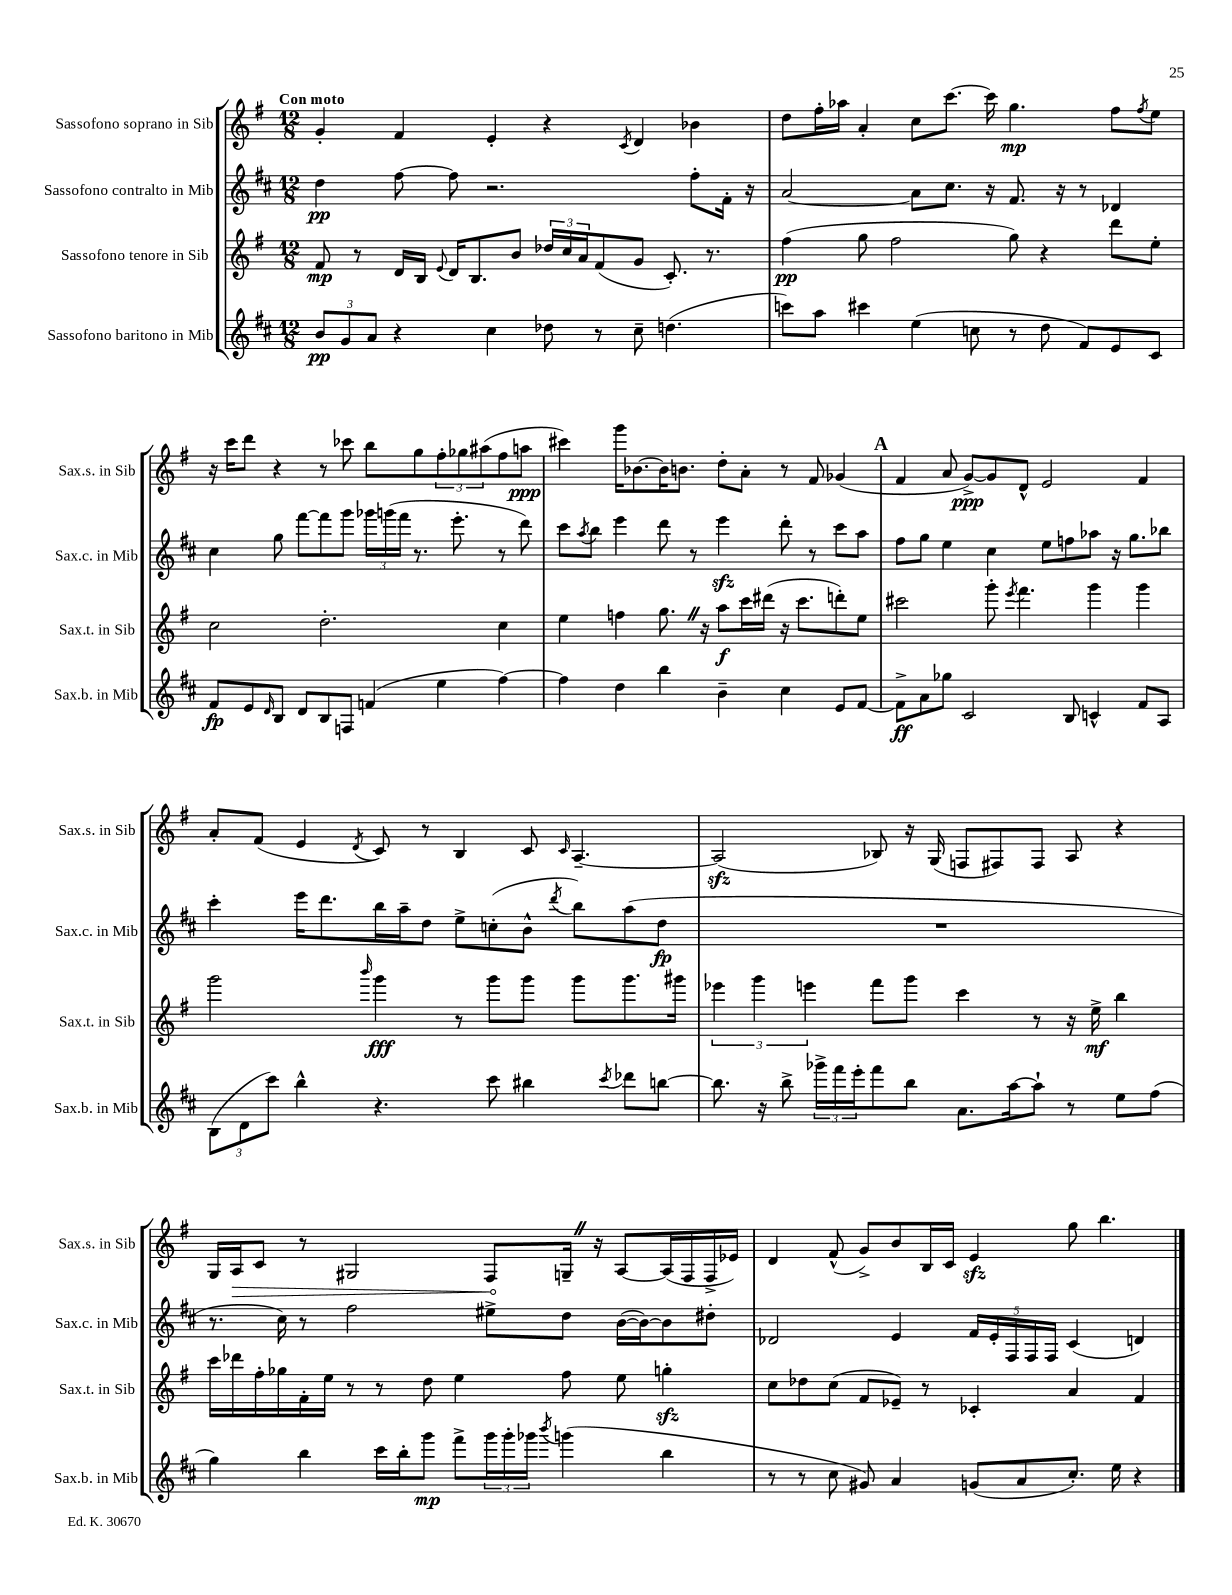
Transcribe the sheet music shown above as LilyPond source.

<<
\new StaffGroup <<
\new Staff = "s0" \with { instrumentName = "Sassofono soprano in Sib" shortInstrumentName = "Sax.s. in Sib" } {
    \clef treble \key g \major \numericTimeSignature \time 12/8 \tempo "Con moto"
    g'4-. fis'4 e'4-. r4 \acciaccatura { c'8 } d'4 bes'4 |
    d''8 fis''16-. aes''16 a'4-. c''8 c'''8.~ c'''16 g''4.\mp fis''8 \acciaccatura { fis''8 } e''8 |
    r16 c'''16 d'''8 r4 r8 ces'''8 b''8 g''8 \tuplet 3/2 { fis''8-. ges''8 ais''8( } fis''8 a''8\ppp |
    cis'''4) g'''16 bes'8.~ bes'16 b'8. d''8-. a'8-. r8 fis'8 ges'4( |
    \mark \markup { \bold "A" } fis'4 a'8 g'8~->\ppp) g'8 d'8-^ e'2 fis'4 |
    a'8-. fis'8( e'4 \acciaccatura { d'8 } c'8) r8 b4 c'8 \grace { c'16 } a4.~-- |
    a2\sfz( bes8) r16 g16( f8 fis8) fis8 a8 r4 |
    g16 \once \override Hairpin.circled-tip = ##t a16\> c'8 r8 gis2 fis8\! g16-- \once \override BreathingSign.text = \markup { \musicglyph "scripts.caesura.straight" } \breathe r16 a8~ a16( fis16 fis16-> ees'16) |
    d'4 fis'8-^( g'8->) b'8 b16 c'16 e'4\sfz g''8 b''4. \bar "|." |
}
\new Staff = "s1" \with { instrumentName = "Sassofono contralto in Mib" shortInstrumentName = "Sax.c. in Mib" } {
    \clef treble \key d \major \numericTimeSignature \time 12/8
    d''4\pp fis''8~ fis''8 r2. fis''8-. fis'16-. r16 |
    a'2~ a'8 cis''8. r16 fis'8. r16 r8 des'4 |
    cis''4 g''8 fis'''8~ fis'''8 g'''8 \tuplet 3/2 { ges'''16 g'''16( fis'''16 } r8. e'''8.-. r8 d'''8) |
    cis'''8 \acciaccatura { a''8 } b''8 e'''4 d'''8 r8 e'''4\sfz d'''8-. r8 cis'''8 a''8 |
    \mark \markup { \bold "A" } fis''8 g''8 e''4 cis''4 e''8 f''8 aes''8 r16 g''8. bes''8 |
    cis'''4-. e'''16 d'''8. b''16 a''16-- d''8 e''8-> c''8-.( b'8-^ \acciaccatura { d'''8 } b''8) a''8( d''8\fp |
    R1. |
    r8. cis''16) r8 fis''2 eis''8-> d''8 b'16~( b'16~) b'8 dis''8-. |
    des'2 e'4 \tuplet 5/4 { fis'16 e'16-. fis16 fis16 fis16 } cis'4( d'4) \bar "|." |
}
\new Staff = "s2" \with { instrumentName = "Sassofono tenore in Sib" shortInstrumentName = "Sax.t. in Sib" } {
    \clef treble \key g \major \numericTimeSignature \time 12/8
    fis'8\mp r8 d'16 b16 \appoggiatura { e'8 } d'16 b8. b'8 \tuplet 3/2 { des''16 c''16 a'16 } fis'8( g'8 c'8.-.) r8. |
    fis''4\pp( g''8 fis''2 g''8) r4 d'''8 e''8-. |
    c''2 d''2.-. c''4 |
    e''4 f''4 g''8. \once \override BreathingSign.text = \markup { \musicglyph "scripts.caesura.straight" } \breathe r16 a''8\f c'''16 dis'''16( r16 c'''8. d'''8-.) e''8 |
    \mark \markup { \bold "A" } cis'''2 g'''8-. \acciaccatura { e'''8 } fis'''4. g'''4 g'''4 |
    g'''2 \grace { b'''16 } g'''4\fff r8 g'''8 g'''8 g'''8 g'''8. gis'''16 |
    \tuplet 3/2 { ees'''4 g'''4 e'''4 } fis'''8 g'''8 c'''4 r8 r16 e''16->\mf b''4 |
    c'''16 des'''16 fis''16-. ges''16 fis'16-. e''16 r8 r8 d''8 e''4 fis''8 e''8 g''4-.\sfz |
    c''8 des''8 c''8( fis'8 ees'8--) r8 ces'4-. a'4 fis'4 \bar "|." |
}
\new Staff = "s3" \with { instrumentName = "Sassofono baritono in Mib" shortInstrumentName = "Sax.b. in Mib" } {
    \clef treble \key d \major \numericTimeSignature \time 12/8
    \tuplet 3/2 { b'8\pp g'8 a'8 } r4 cis''4 des''8 r8 cis''8-- d''4.( |
    c'''8) a''8 cis'''4 e''4( c''8 r8 d''8 fis'8) e'8 cis'8 |
    fis'8\fp e'8 \grace { d'16 } b8 d'8 b8 f8 f'4( e''4 fis''4~) |
    fis''4 d''4 b''4 b'4-- cis''4 e'8 fis'8~ |
    \mark \markup { \bold "A" } fis'8->\ff a'8 ges''8 cis'2 b8 c'4-^ fis'8 a8 |
    \tuplet 3/2 { b8( d'8 cis'''8) } b''4-^ r4. cis'''8 bis''4 \acciaccatura { cis'''8 } des'''8 b''8~ |
    b''8. r16 b''8-> \tuplet 3/2 { ges'''16-> fis'''16 e'''16-. } fis'''8 b''8 a'8. a''16~ a''8-! r8 e''8 fis''8( |
    g''4) b''4 cis'''16 b''16-. g'''8\mp fis'''8-> \tuplet 3/2 { g'''16 g'''16-. ges'''16 } \acciaccatura { b'''8 } g'''4( b''4 |
    r8 r8 cis''8 gis'8) a'4 g'8( a'8 cis''8.-.) e''16 r4 \bar "|." |
}
>>
>>
\layout { \context { \Score \remove "Bar_number_engraver" } }
